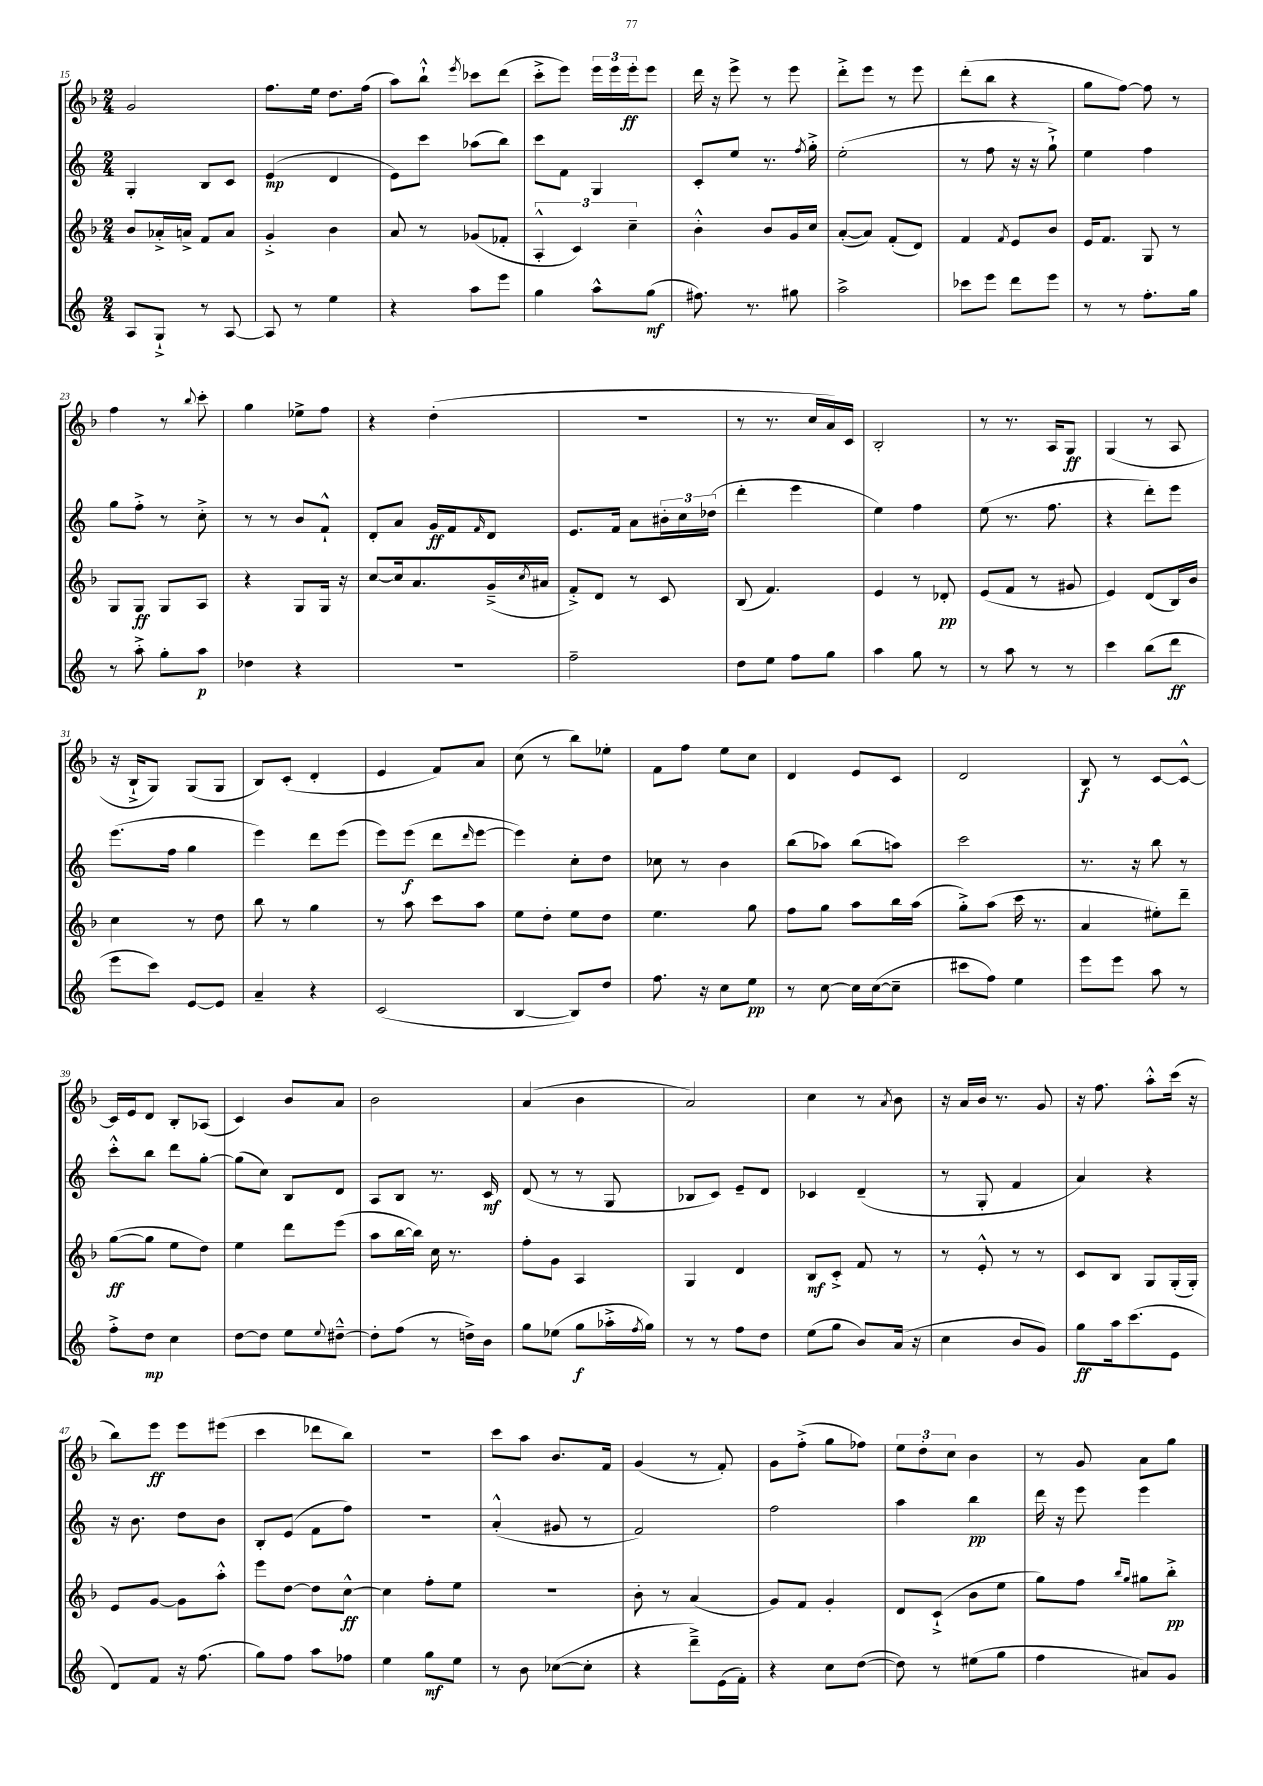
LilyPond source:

<<
\new StaffGroup <<
\new Staff = "s0" {
    \clef treble \key f \major \numericTimeSignature \time 2/4
    g'2 |
    f''8. e''16 d''8. f''16( |
    a''8) bes''8-!-^ \acciaccatura { e'''8 } ces'''8 d'''8( |
    c'''8-.-> e'''8) \tuplet 3/2 { e'''16 e'''16 e'''16-.\ff } e'''8 |
    d'''16 r16 e'''8-> r8 e'''8 |
    d'''8-.-> e'''8 r8 e'''8 |
    d'''8-.( bes''8 r4 |
    g''8 f''8~) f''8 r8 |
    f''4 r8 \appoggiatura { bes''8 } c'''8-. |
    g''4 ees''8-> f''8 |
    r4 d''4-.( |
    R2 |
    r8 r8. c''16 a'16) c'16 |
    bes2-. |
    r8 r8. a16 g8\ff |
    g4( r8 a8 |
    r16 bes16-!-> g8) g8( g8 |
    bes8) c'8-.( d'4-. |
    e'4 f'8) a'8 |
    c''8( r8 bes''8) ees''8-. |
    f'8 f''8 e''8 c''8 |
    d'4 e'8 c'8 |
    d'2 |
    bes8\f r8 c'8~ c'8~-^ |
    c'16 e'16 d'8 bes8-. aes8( |
    c'4) bes'8 a'8 |
    bes'2 |
    a'4( bes'4 |
    a'2) |
    c''4 r8 \acciaccatura { a'8 } bes'8 |
    r16 a'16 bes'16 r8. g'8 |
    r16 f''8. a''8-.-^ c'''16( r16 |
    bes''8) e'''8\ff e'''8 eis'''8( |
    c'''4 des'''8 bes''8) |
    r2 |
    c'''8 a''8 bes'8. f'16 |
    g'4( r8 f'8-.) |
    g'8 f''8-.->( g''8 fes''8) |
    \tuplet 3/2 { e''8 d''8-. c''8 } bes'4 |
    r8 g'8 a'8 g''8 \bar "|." |
}
\new Staff = "s1" {
    \clef treble \key c \major \numericTimeSignature \time 2/4
    g4-. b8 c'8 |
    e'4\mp( d'4 |
    e'8) c'''8 aes''8( b''8) |
    c'''8 f'8 g4 |
    c'8-. e''8 r8. \acciaccatura { f''8 } g''16-.-> |
    e''2-.( |
    r8 f''8 r16 r16 g''8-!->) |
    e''4 f''4 |
    g''8 f''8-.-> r8 c''8-.-> |
    r8 r8 b'8 f'8-!-^ |
    d'8-. a'8 g'16\ff f'16 \grace { f'16 } d'8 |
    e'8. f'16 a'8 \tuplet 3/2 { bis'16-. c''16 des''16( } |
    d'''4-. e'''4 |
    e''4) f''4 |
    e''8( r8. f''8. |
    r4 d'''8-.) e'''8 |
    e'''8.( f''16 g''4 |
    e'''4) d'''8 e'''8( |
    e'''8) e'''8\f( d'''8 \grace { d'''16 } e'''8~ |
    e'''4) c''8-. d''8 |
    ces''8 r8 b'4 |
    b''8( aes''8) b''8( a''8) |
    c'''2 |
    r8. r16 b''8 r8 |
    c'''8-.-^ b''8 d'''8 g''8~-. |
    g''8( c''8) b8 d'8 |
    a8 b8 r8. c'16\mf |
    d'8( r8 r8 g8 |
    bes8 c'8) e'8-- d'8 |
    ces'4 d'4--( |
    r8 g8-. f'4 |
    a'4) r4 |
    r16 b'8. d''8 b'8 |
    b8-. e'8( f'8 f''8) |
    R2 |
    a'4-.-^( gis'8 r8 |
    f'2) |
    f''2 |
    a''4 b''4\pp |
    d'''16 r16 e'''8 e'''4 \bar "|." |
}
\new Staff = "s2" {
    \clef treble \key f \major \numericTimeSignature \time 2/4
    bes'8 aes'16-.-> a'16-> f'8 a'8 |
    g'4-.-> bes'4 |
    a'8 r8 ges'8( fes'8-. |
    \tuplet 3/2 { a4-.-^ c'4) c''4-- } |
    bes'4-.-^ bes'8 g'16 c''16 |
    a'8~-.( a'8) f'8-.( d'8) |
    f'4 \acciaccatura { f'8 } e'8 bes'8 |
    e'16 f'8. g8 r8 |
    g8 g8\ff g8 a8 |
    r4 g8 g16 r16 |
    c''8~ c''16 a'8. g'16--->( \acciaccatura { c''8 } ais'16 |
    f'8-.->) d'8 r8 c'8 |
    bes8( f'4.) |
    e'4 r8 des'8-.\pp |
    e'8( f'8 r8 gis'8 |
    e'4) d'8( bes16) bes'16 |
    c''4 r8 d''8 |
    bes''8 r8 g''4 |
    r8 a''8 c'''8 a''8 |
    e''8 d''8-. e''8 d''8 |
    e''4. g''8 |
    f''8 g''8 a''8 bes''16 a''16( |
    g''8-.->) a''8( c'''16 r8. |
    a'4 eis''8-.) d'''8-- |
    g''8~\ff( g''8 e''8 d''8) |
    e''4 d'''8 e'''8( |
    a''8 bes''16~ bes''16) c''16 r8. |
    f''8-. g'8 a4 |
    g4 d'4 |
    bes8\mf c'8-.-> f'8 r8 |
    r8 e'8-.-^ r8 r8 |
    c'8 bes8 g8 g16-.( g16-.) |
    e'8 g'8~ g'8 a''8-.-^ |
    e'''8 d''8~ d''8 c''8~-^\ff |
    c''4 f''8-. e''8 |
    r2 |
    bes'8-. r8 a'4( |
    g'8) f'8 g'4-. |
    d'8 c'8-!->( bes'8 e''8 |
    g''8) f''8 \grace { bes''16 g''16 } gis''8 bes''8-.->\pp \bar "|." |
}
\new Staff = "s3" {
    \clef treble \key c \major \numericTimeSignature \time 2/4
    a8 g8-!-> r8 a8~ |
    a8 r8 e''4 |
    r4 a''8 e'''8 |
    g''4 a''8-^ g''8\mf( |
    fis''8.) r8. gis''8 |
    a''2-> |
    ces'''8 e'''8 d'''8 e'''8 |
    r8 r8 f''8.-. g''16 |
    r8 a''8-.-> g''8-. a''8\p |
    des''4 r4 |
    r2 |
    f''2-- |
    d''8 e''8 f''8 g''8 |
    a''4 g''8 r8 |
    r8 a''8 r8 r8 |
    c'''4 b''8( d'''8\ff |
    e'''8 c'''8) e'8~ e'8 |
    a'4-- r4 |
    c'2( |
    b4~ b8) d''8 |
    f''8. r16 c''8 e''8\pp |
    r8 c''8~ c''16 c''16~( c''8-- |
    cis'''8 f''8) e''4 |
    e'''8 e'''8 a''8 r8 |
    f''8-.-> d''8\mp c''4 |
    d''8~ d''8 e''8 \appoggiatura { e''8 } dis''8~---^ |
    dis''8-. f''8( r8 d''16->) b'16 |
    g''8 ees''8( g''8\f aes''16-.-> \acciaccatura { f''8 } g''16) |
    r8 r8 f''8 d''8 |
    e''8( g''8 b'8) a'16( r16 |
    c''4 b'8 g'8) |
    g''8\ff a''16 c'''8.( e'8 |
    d'8) f'8 r16 f''8.( |
    g''8) f''8 a''8 fes''8 |
    e''4 g''8\mf e''8 |
    r8 b'8 ces''8~( ces''8-. |
    r4 d'''8--->) e'16( f'16-.) |
    r4 c''8 d''8~( |
    d''8) r8 eis''8( g''8 |
    f''4 ais'8) g'8 \bar "|." |
}
>>
>>
\layout { \context { \Score currentBarNumber = #15 } }
